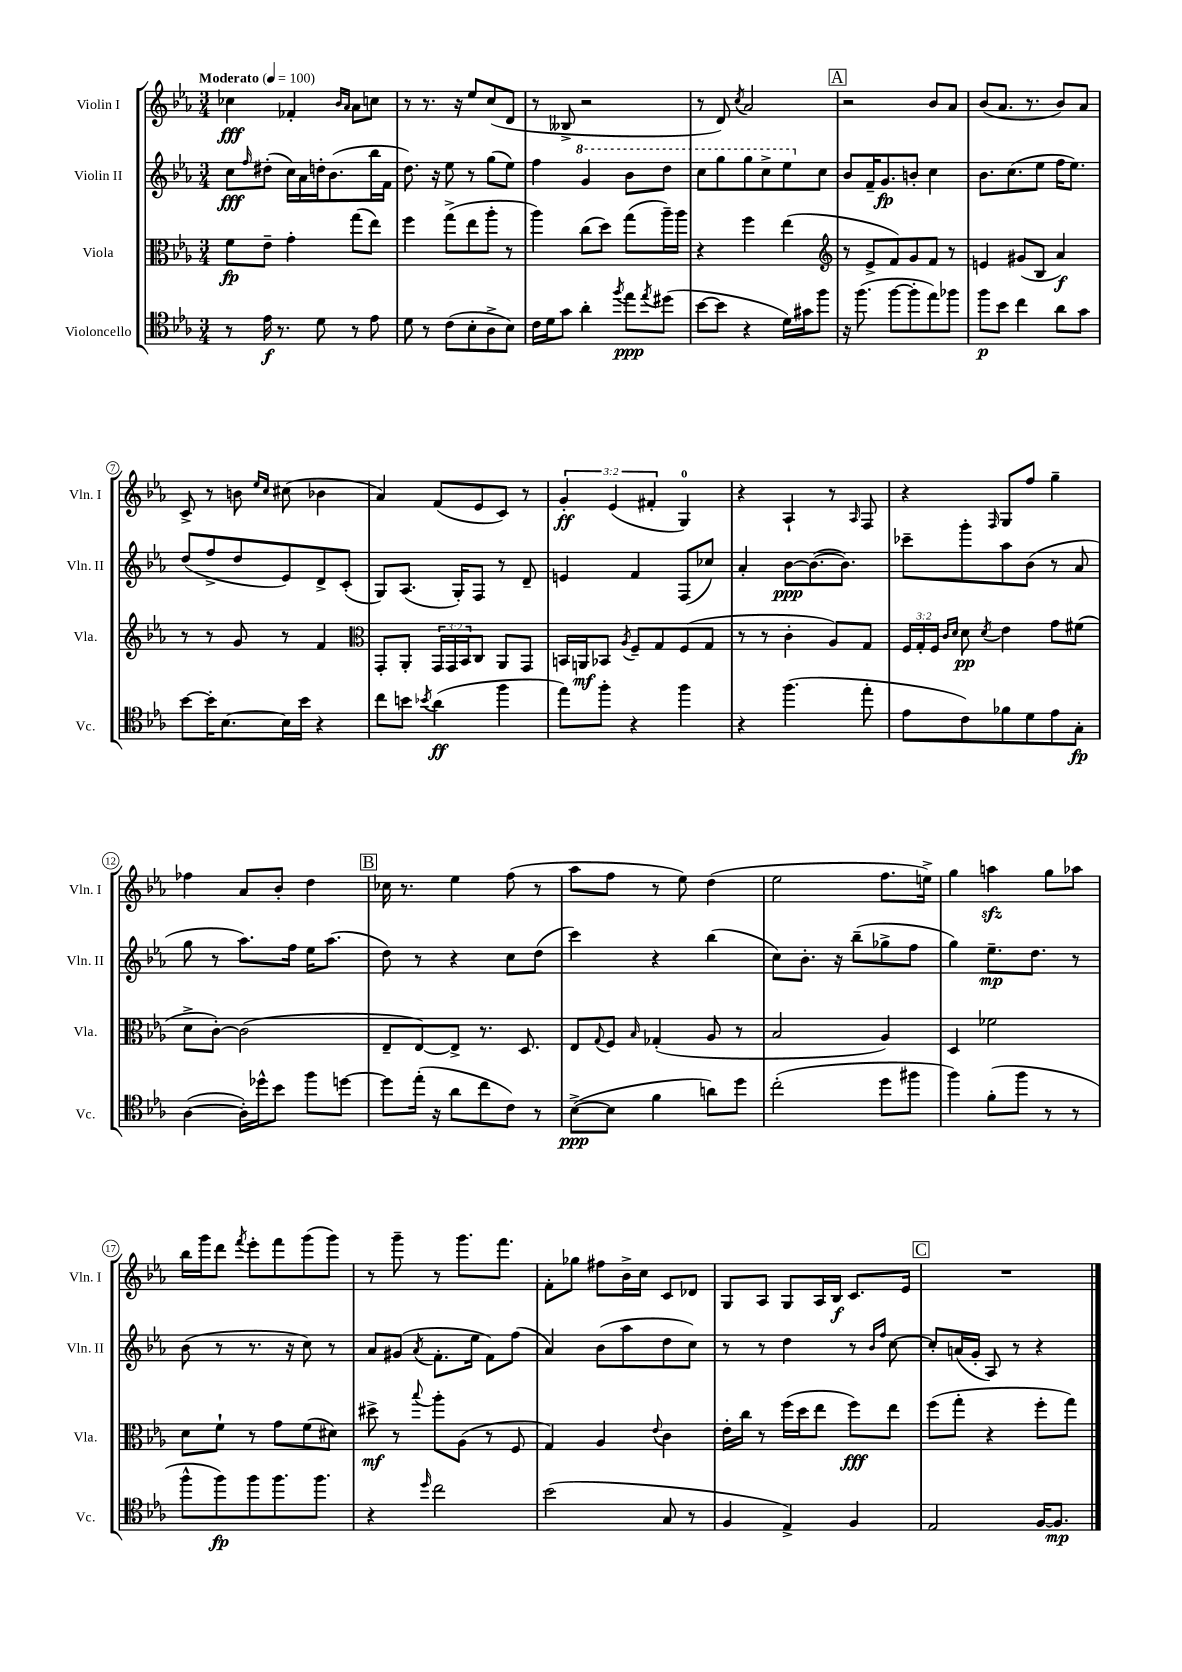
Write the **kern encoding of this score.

**kern	**kern	**kern	**kern
*staff4	*staff3	*staff2	*staff1
*clefC4	*clefC3	*clefG2	*clefG2
*k[b-e-a-]	*k[b-e-a-]	*k[b-e-a-]	*k[b-e-a-]
*M3/4	*M3/4	*M3/4	*M3/4
*MM100	*MM100	*MM100	*MM100
8r	8f	8cc	4cc-
.	.	16qqff	.
16e-	8e-~	(8dd#'	.
8.r	.	.	.
.	4g'	16cc)	4f-'
.	.	16a-	.
8d	.	16dd'	.
.	.	(8.b-	.
.	.	.	16qqb-
.	.	.	16qqa-
8r	(8gg	.	8a-
8e-	8ee-)	16bb-	8cc
.	.	16f	.
=	=	=	=
8d	4ff	8.dd)	8r
8r	.	.	8.r
.	.	16r	.
(8c	(8gg^	8ee-	.
.	.	.	16r
8B-'	8ee-	8r	8ee-
8A-^	8aa-'	(8gg	(8cc
8B-)	8r	8ee-)	8d
=	=	=	=
16c	4aa-)	4ff	8r
16d	.	.	.
8g	.	.	8B--^
4a-'	(8cc	4gg	2r
.	8dd)	.	.
8qff	.	.	.
8ee-	(8gg	8bb-	.
8qee-	.	.	.
(8dd#	16aa-~)	8ddd	.
.	16aa-	.	.
=	=	=	=
[8b-	4r	8ccc	8r
8b-]	.	8ggg	8d)
.	.	.	8qcc
4r	4ff	8ggg	2a-
.	.	8ccc^	.
16d)	(4ee-	8eee-	.
16g#	.	.	.
8ff	.	8cc	.
=	=	=	=
*	*clefG2	*	*
16r	8r	8b-	2r
(8.ff	.	.	.
.	8e-^	16f~	.
.	.	8.g	.
[8ff	8f)	.	.
8ff']	8g	8b'	.
8ee-)	8f	4cc	8b-
8ff-	8r	.	8a-
=	=	=	=
8ff	4e	8.b-	(8b-
8b-	.	.	8.a-
.	.	(8.cc	.
4cc	(8g#	.	.
.	.	.	8.r
.	8B-	8ee-	.
8a-	4a-)	16ff	8b-)
.	.	8.ee-)	.
8g	.	.	8a-
=	=	=	=
[8b-	8r	(8dd	8c^
16b-']	8r	8ff^	8r
[8.B-	.	.	.
.	8g	8dd	8b
.	.	.	16qqee-
.	.	.	16qqcc
16B-]	8r	8e-)	(8cc#
16b-	.	.	.
4r	4f	8d^	4b-
.	.	(8c'	.
=	=	=	=
*	*clefC3	*	*
8cc	8GG'	8G)	4a-)
8b	8AA-'	(8.A-	.
8qb-	.	.	.
(4a-	24GG	.	(8f
.	24GG	.	.
.	.	16G')	.
.	24BB-	.	.
.	8C	8F	8e-
4ff	8AA-	8r	8c)
.	8GG	8d~	8r
=	=	=	=
8ee-)	16BB	4e	6g'
.	16AA	.	.
8ff'	8BB-	.	.
.	.	.	(6e-
.	8qA-	.	.
4r	8F~	4f	.
.	.	.	6f#'
.	8G	.	.
4ff	(8F	(8F	4G)
.	8G	8cc-)	.
=	=	=	=
4r	8r	4a-'	4r
.	8r	.	.
(4.ff	4c'	[8b-	4A-`
.	.	(8.b-_	.
.	8A-)	.	8r
.	.	8.b-])	.
.	.	.	16qqA-
8ee-'	8G	.	8F
=	=	=	=
8e-	24F	8ccc-~	4r
.	24G'	.	.
.	24F	.	.
.	16qqc	.	.
.	16qqd	.	.
8c)	8d	8ggg'	.
.	8qd	.	16qqF
8f-	4e-	8aa-	8G
8d	.	(8b-	8ff
8e-	8g	8r	4gg~
8G'	(8f#	8a-	.
=	=	=	=
([4A-	8d^	8gg	4ff-
.	[8c')	8r	.
16A-'])	(2c]	8.aa-)	8a-
16dd-^^	.	.	.
8b-	.	.	8b-'
.	.	16ff	.
8ff	.	16ee-	4dd
.	.	(8.aa-	.
[8dd	.	.	.
=	=	=	=
8dd]	8E-~	8dd)	16cc-
.	.	.	8.r
(16ee-'	[8E-)	8r	.
16r	.	.	.
8a-	8E-^]	4r	4ee-
8cc	8.r	.	.
8c)	.	8cc	(8ff
.	8.D	.	.
8r	.	(8dd	8r
=	=	=	=
([8B-^	8E-	4ccc)	8aa-
.	8qqG	.	.
8B-]	8F	.	8ff
.	16qqB-	.	.
4f	(4G-'	4r	8r
.	.	.	8ee-)
8a)	8A-	(4bb-	(4dd
8dd	8r	.	.
=	=	=	=
(2cc'	2B-	8cc)	2ee-
.	.	8.b-'	.
.	.	16r	.
.	.	(8bb-~	.
8dd	4A-)	8gg-^	8.ff
8ff#	.	8ff	.
.	.	.	16ee^)
=	=	=	=
4ff)	4D	4gg)	4gg
(8f'	2f-	8.ee-~	4aa
8ff	.	.	.
.	.	8.dd	.
8r	.	.	8gg
8r	.	8r	8aa-
=	=	=	=
8ff^^	8d	(8b-	16bb-
.	.	.	16ggg
8ff)	8f`	8r	8ddd
.	.	.	8qfff
8ff	8r	8.r	8eee-'
8.ff	8g	.	8fff
.	.	16r	.
.	(8f	8cc)	(8ggg
8.ff	.	.	.
.	8d#)	8r	8ggg)
=	=	=	=
4r	8dd#^	8a-	8r
.	8r	(8g#	8ggg~
16qqdd	8qqbb-	8qa-	.
2cc	8aa-'	8.f'	8r
.	(8A-	.	8.ggg
.	.	16ee-	.
.	8r	8f)	.
.	.	.	8.fff
.	8F	(8ff	.
=	=	=	=
(2b-	4G)	4a-)	8f'
.	.	.	8gg-
.	4A-	(8b-	8ff#
.	.	8aa-	16b-^
.	.	.	16cc
.	8qqe-	.	.
8G	4c	8dd	8c
8r	.	8cc)	8d-
=	=	=	=
4F	16e-'	8r	8G
.	16cc	.	.
.	8r	8r	8A-
4E-^)	(16ff	4dd	8G
.	16dd	.	.
.	8ee-	.	16A-
.	.	.	16B-
4F	8ff)	8r	8.c
.	.	16qqb-	.
.	.	16qqff	.
.	8ee-	[8cc	.
.	.	.	16e-
=	=	=	=
2E-	(8ff	8cc']	2.r
.	8gg'	(16a	.
.	.	16g'	.
.	4r	8A-)	.
.	.	8r	.
[16F	8ff'	4r	.
8.F]	.	.	.
.	8gg)	.	.
==	==	==	==
*-	*-	*-	*-
